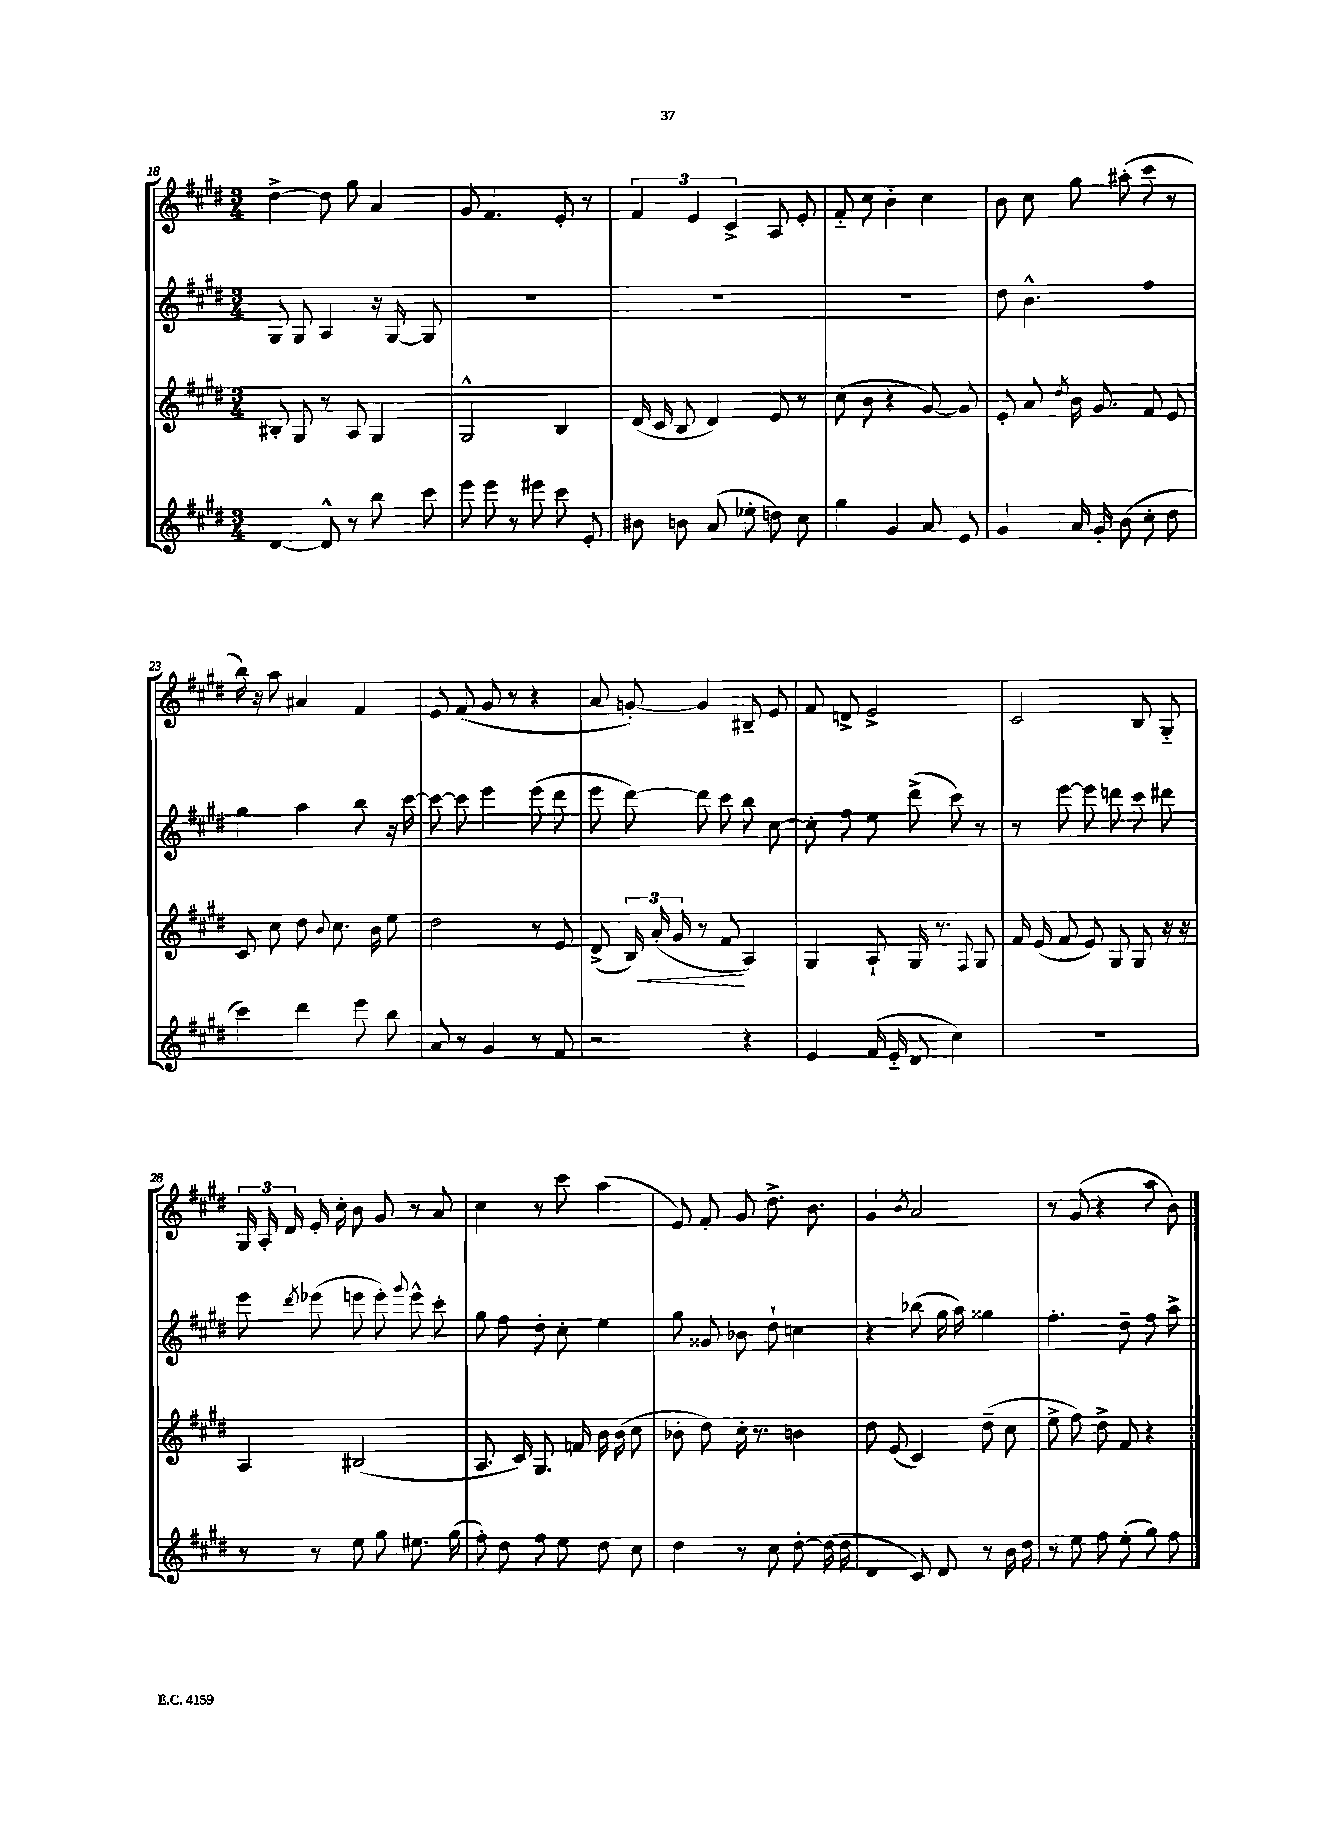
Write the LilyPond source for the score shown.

<<
\new StaffGroup <<
\new Staff = "s0" {
    \clef treble \key e \major \numericTimeSignature \time 3/4
    \autoBeamOff dis''4~-> dis''8 gis''8 a'4 |
    gis'8 fis'4. e'8-. r8 |
    \tuplet 3/2 { fis'4 e'4 cis'4-> } a8 e'8-. |
    fis'8-_ cis''8 b'4-. cis''4 |
    b'8 cis''8 gis''8 ais''8-.( cis'''8 r8 |
    b''16) r16 a''8 ais'4 fis'4 |
    e'8 fis'8( gis'8 r8 r4 |
    a'8 g'8~-.) g'4 bis8-- e'8 |
    fis'8 d'8-> e'2-> |
    cis'2 b8 gis8-_ |
    \tuplet 3/2 { gis16 a16-. dis'16 } e'16-. cis''16-. b'8 gis'8 r8 a'8 |
    cis''4 r8 cis'''8 a''4( |
    e'8) fis'8-. gis'8 dis''8.-> b'8. |
    gis'4 \acciaccatura { b'8 } a'2 |
    r8 gis'8( r4 a''8 b'8) \bar "|." |
}
\new Staff = "s1" {
    \clef treble \key e \major \numericTimeSignature \time 3/4
    \autoBeamOff gis8 gis8 a4 r16 gis16~ gis8 |
    R2. |
    R2. |
    R2. |
    dis''8 b'4.-^ fis''4 |
    gis''4 a''4 b''8 r16 cis'''16~ |
    cis'''8~ cis'''8 e'''4 e'''8( dis'''8 |
    e'''8 dis'''8~) dis'''8 cis'''8 b''8 cis''8~ |
    cis''8-. fis''8 e''8 dis'''8->( cis'''8) r8 |
    r8 e'''8~ e'''8 d'''8 cis'''8 dis'''8 |
    e'''8 \acciaccatura { dis'''8 } ees'''8( e'''8 e'''8-.) \appoggiatura { gis'''8 } e'''8-^ cis'''8-. |
    gis''8 fis''8 dis''8-. cis''8-. e''4 |
    gis''8 gisis'8 bes'8 dis''8-! c''4 |
    r4 bes''8( gis''16 a''16) gisis''4 |
    fis''4.-. dis''8-- fis''8 a''8-> \bar "|." |
}
\new Staff = "s2" {
    \clef treble \key e \major \numericTimeSignature \time 3/4
    \autoBeamOff bis8-. gis8 r8 a8 gis4 |
    gis2-^ b4 |
    dis'16( cis'16 b8 dis'4) e'8 r8 |
    cis''8( b'8 r4 gis'8~) gis'8 |
    e'8-. a'8 \acciaccatura { dis''8 } b'16 gis'8. fis'8 e'8 |
    cis'8 cis''8 dis''8 \appoggiatura { b'8 } cis''8. b'16 e''8 |
    dis''2 r8 e'8 |
    dis'8->( \tuplet 3/2 { b16) a'16-.\<( gis'16 } r8 fis'8\! a4) |
    gis4 a8-! gis16 r8. \appoggiatura { fis8 } gis8 |
    fis'16 e'16( fis'8 e'8) gis8 gis8 r16 r16 |
    a4 bis2( |
    a8. cis'16) gis8. f'16 b'16 b'16( cis''8 |
    bes'8-. dis''8) cis''16-. r8. b'4 |
    dis''8 e'8( cis'4) dis''8--( cis''8 |
    e''8-> fis''8) dis''8-> fis'8 r4 \bar "|." |
}
\new Staff = "s3" {
    \clef treble \key e \major \numericTimeSignature \time 3/4
    \autoBeamOff dis'4~ dis'8-^ r8 b''8 cis'''8 |
    e'''8 e'''8 r8 eis'''8 cis'''8 e'8-. |
    bis'8 b'8 a'8( ees''8-. d''8) cis''8 |
    gis''4 gis'4 a'8 e'8 |
    gis'4 a'16 gis'16-. b'8( cis''8-. dis''8 |
    cis'''4) dis'''4 e'''8 b''8 |
    a'8 r8 gis'4 r8 fis'8 |
    r2 r4 |
    e'4 fis'16( e'16-_ dis'8 cis''4) |
    R2. |
    r8 r8 e''8 gis''8 eis''8. gis''16( |
    fis''8-.) dis''8 fis''8 e''8 dis''8 cis''8 |
    dis''4 r8 cis''8 dis''8~-. dis''16( dis''16 |
    dis'4 cis'8) dis'8 r8 b'16 dis''16 |
    r8 e''8 fis''8 e''8-.( gis''8) fis''8 \bar "|." |
}
>>
>>
\layout { \context { \Score currentBarNumber = #18 } }
